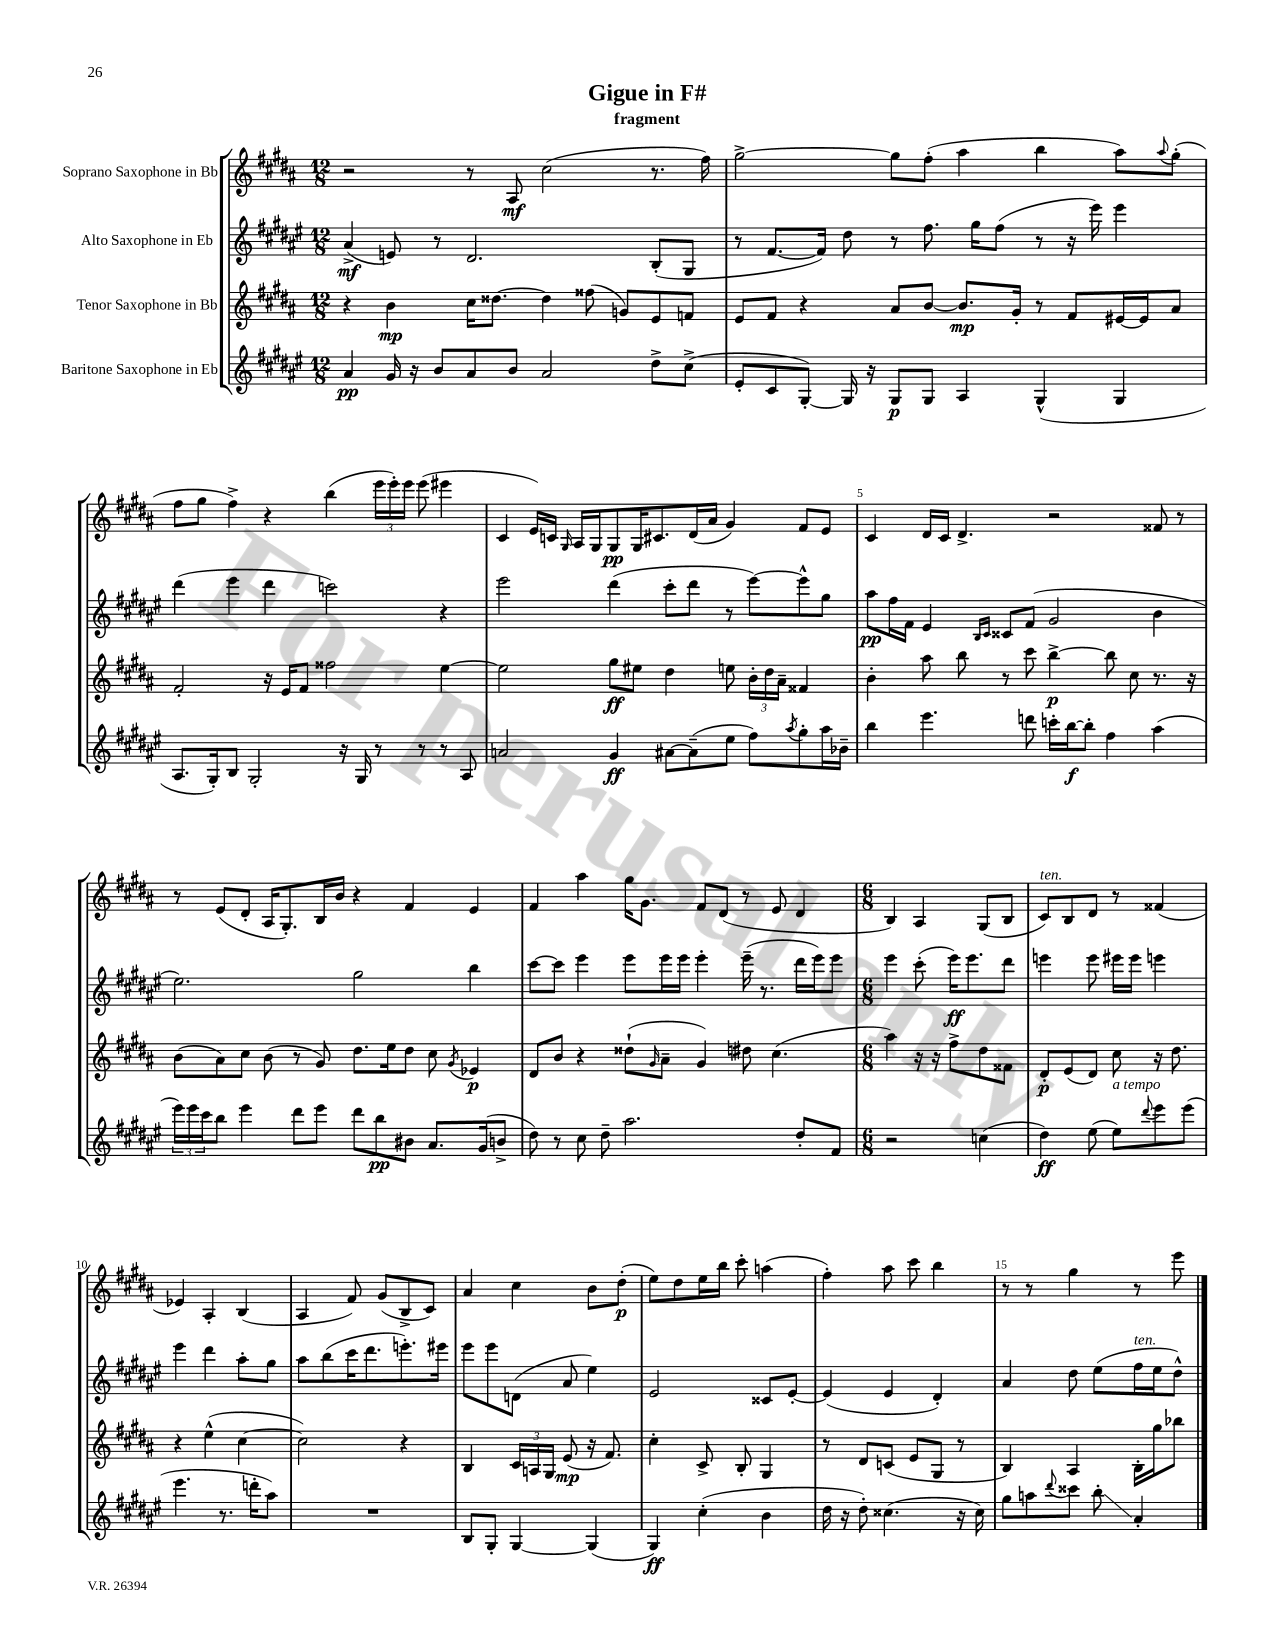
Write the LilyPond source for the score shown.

\header { title = "Gigue in F#" subtitle = "fragment" }
<<
\new StaffGroup <<
\new Staff = "s0" \with { instrumentName = "Soprano Saxophone in Bb" } {
    \clef treble \key b \major \numericTimeSignature \time 12/8
    r2 r8 ais8\mf cis''2( r8. fis''16) |
    gis''2~-> gis''8 fis''8-.( ais''4 b''4 ais''8) \appoggiatura { ais''8 } gis''8-.( |
    fis''8 gis''8 fis''4->) r4 b''4( \tuplet 3/2 { e'''16 e'''16-.) e'''16 } e'''8( eis'''4 |
    cis'4 e'16) c'16 \grace { gis16 } ais16 gis16 gis8\pp gis16 cis'8. dis'16( ais'16 gis'4) fis'8 e'8 |
    cis'4 dis'16 cis'16 dis'4.-> r2 fisis'8 r8 |
    r8 e'8( dis'8-. ais16 gis8.-.) b16 b'16 r4 fis'4 e'4 |
    fis'4 ais''4 gis''16 gis'8. fis'8 dis'8( r8 e'8 dis'4 |
    \numericTimeSignature \time 6/8 b4) ais4 gis8( b8 |
    cis'8^\markup { \italic "ten." }) b8 dis'8 r8 fisis'4( |
    ees'4) ais4-. b4( |
    ais4 fis'8) gis'8( b8-> cis'8) |
    ais'4 cis''4 b'8 dis''8-.\p( |
    e''8) dis''8 e''16 b''16 cis'''8-. a''4( |
    fis''4-.) ais''8 cis'''8 b''4 |
    r8 r8 gis''4 r8 e'''8 \bar "|." |
}
\new Staff = "s1" \with { instrumentName = "Alto Saxophone in Eb" } {
    \clef treble \key fis \major \numericTimeSignature \time 12/8
    ais'4->\mf( e'8) r8 dis'2. b8-.( gis8 |
    r8 fis'8.~ fis'16) dis''8 r8 fis''8. gis''16 fis''8( r8 r16 eis'''16) eis'''4 |
    dis'''4( eis'''4 dis'''4 c'''2) r4 |
    eis'''2 dis'''4( cis'''8-. dis'''8 r8 eis'''8~) eis'''8-^ gis''8 |
    ais''8\pp fis''16 fis'16 eis'4 \grace { b16 cis'16 } cisis'8 fis'8( gis'2 b'4 |
    eis''2.) gis''2 b''4 |
    cis'''8~ cis'''8 eis'''4 eis'''8 eis'''16 eis'''16 eis'''4-. eis'''16--( r8. dis'''16 eis'''16) eis'''8 |
    \numericTimeSignature \time 6/8 eis'''4 cis'''8-.( eis'''16\ff) eis'''8. dis'''8 |
    e'''4 e'''8 eis'''16 eis'''16 e'''4 |
    eis'''4 dis'''4 ais''8-. gis''8 |
    ais''8 b''8( cis'''16 dis'''8. e'''8.-.) eis'''16 |
    eis'''8 eis'''8 d'8( ais'8 eis''4) |
    eis'2 cisis'8 eis'8~-. |
    eis'4( eis'4 dis'4-.) |
    ais'4 dis''8 eis''8( fis''16^\markup { \italic "ten." } eis''16 dis''8-^) \bar "|." |
}
\new Staff = "s2" \with { instrumentName = "Tenor Saxophone in Bb" } {
    \clef treble \key b \major \numericTimeSignature \time 12/8
    r4 b'4\mp cis''16 disis''8.~ disis''4 fisis''8( g'8) e'8 f'8 |
    e'8 fis'8 r4 ais'8 b'8~ b'8.\mp gis'16-. r8 fis'8 eis'16~ eis'16 ais'8 |
    fis'2-. r16 e'16 fis'8 fisis''2 e''4~ |
    e''2 gis''8\ff eis''8 dis''4 e''8 \tuplet 3/2 { b'16-. dis''16 ais'16-- } fisis'4 |
    b'4-. ais''8 b''8 r8 cis'''8 b''4~->\p b''8 cis''8 r8. r16 |
    b'8( ais'8) cis''8 b'8( r8 gis'8) dis''8. e''16 dis''8 cis''8 \acciaccatura { gis'8 } ees'4\p |
    dis'8 b'8 r4 disis''8-!( \grace { gis'16 } ais'8-- gis'4) dis''8 cis''4.( |
    \numericTimeSignature \time 6/8 ais''4) r16 r16 fis''8-> dis''8 fisis'8 |
    dis'8-.\p e'8( dis'8) cis''8 r16 dis''8. |
    r4 e''4-^( cis''4~ |
    cis''2) r4 |
    b4 \tuplet 3/2 { cis'16 a16 gis16 } e'8\mp( r16 fis'8.) |
    cis''4-. cis'8-> b8-. gis4 |
    r8 dis'8 c'8( e'8 gis8 r8 |
    b4) ais4 b16-. gis''16 bes''8 \bar "|." |
}
\new Staff = "s3" \with { instrumentName = "Baritone Saxophone in Eb" } {
    \clef treble \key fis \major \numericTimeSignature \time 12/8
    ais'4\pp gis'16 r16 b'8 ais'8 b'8 ais'2 dis''8-> cis''8->( |
    eis'8-. cis'8 gis8~-.) gis16 r16 gis8\p gis8 ais4 gis4-^( gis4 |
    ais8. gis16-.) b8 gis2-. r16 gis16 r8 r8 r8 ais8 |
    a'2 gis'4\ff ais'8~ ais'8--( eis''8 fis''8) \acciaccatura { ais''8 } gis''8-. ais''16 bes'16-- |
    b''4 eis'''4. d'''8 c'''16-. b''16~\f b''8-. fis''4 ais''4( |
    \tuplet 3/2 { eis'''16) eis'''16 cis'''16 } b''8 eis'''4 dis'''8 eis'''8 dis'''8 b''8\pp bis'8 ais'8. gis'16( b'8-> |
    dis''8) r8 cis''8 dis''8-- ais''2. dis''8-. fis'8 |
    \numericTimeSignature \time 6/8 r2 c''4( |
    dis''4\ff) eis''8( eis''8^\markup { \italic "a tempo" }) \appoggiatura { dis'''8 } eis'''8 eis'''8( |
    eis'''4. r8. d'''16-. ais''8) |
    R2. |
    b8 gis8-. gis4~ gis4( |
    gis4\ff) cis''4-.( b'4 |
    dis''16 r16 dis''8-.) cisis''4.( r16 cisis''16) |
    gis''8 a''8 \appoggiatura { dis'''8 } cisis'''8 b''8-.\glissando ais'4-. \bar "|." |
}
>>
>>
\layout { \context { \Score \override BarNumber.break-visibility = ##(#f #t #t) barNumberVisibility = #(every-nth-bar-number-visible 5) } }
